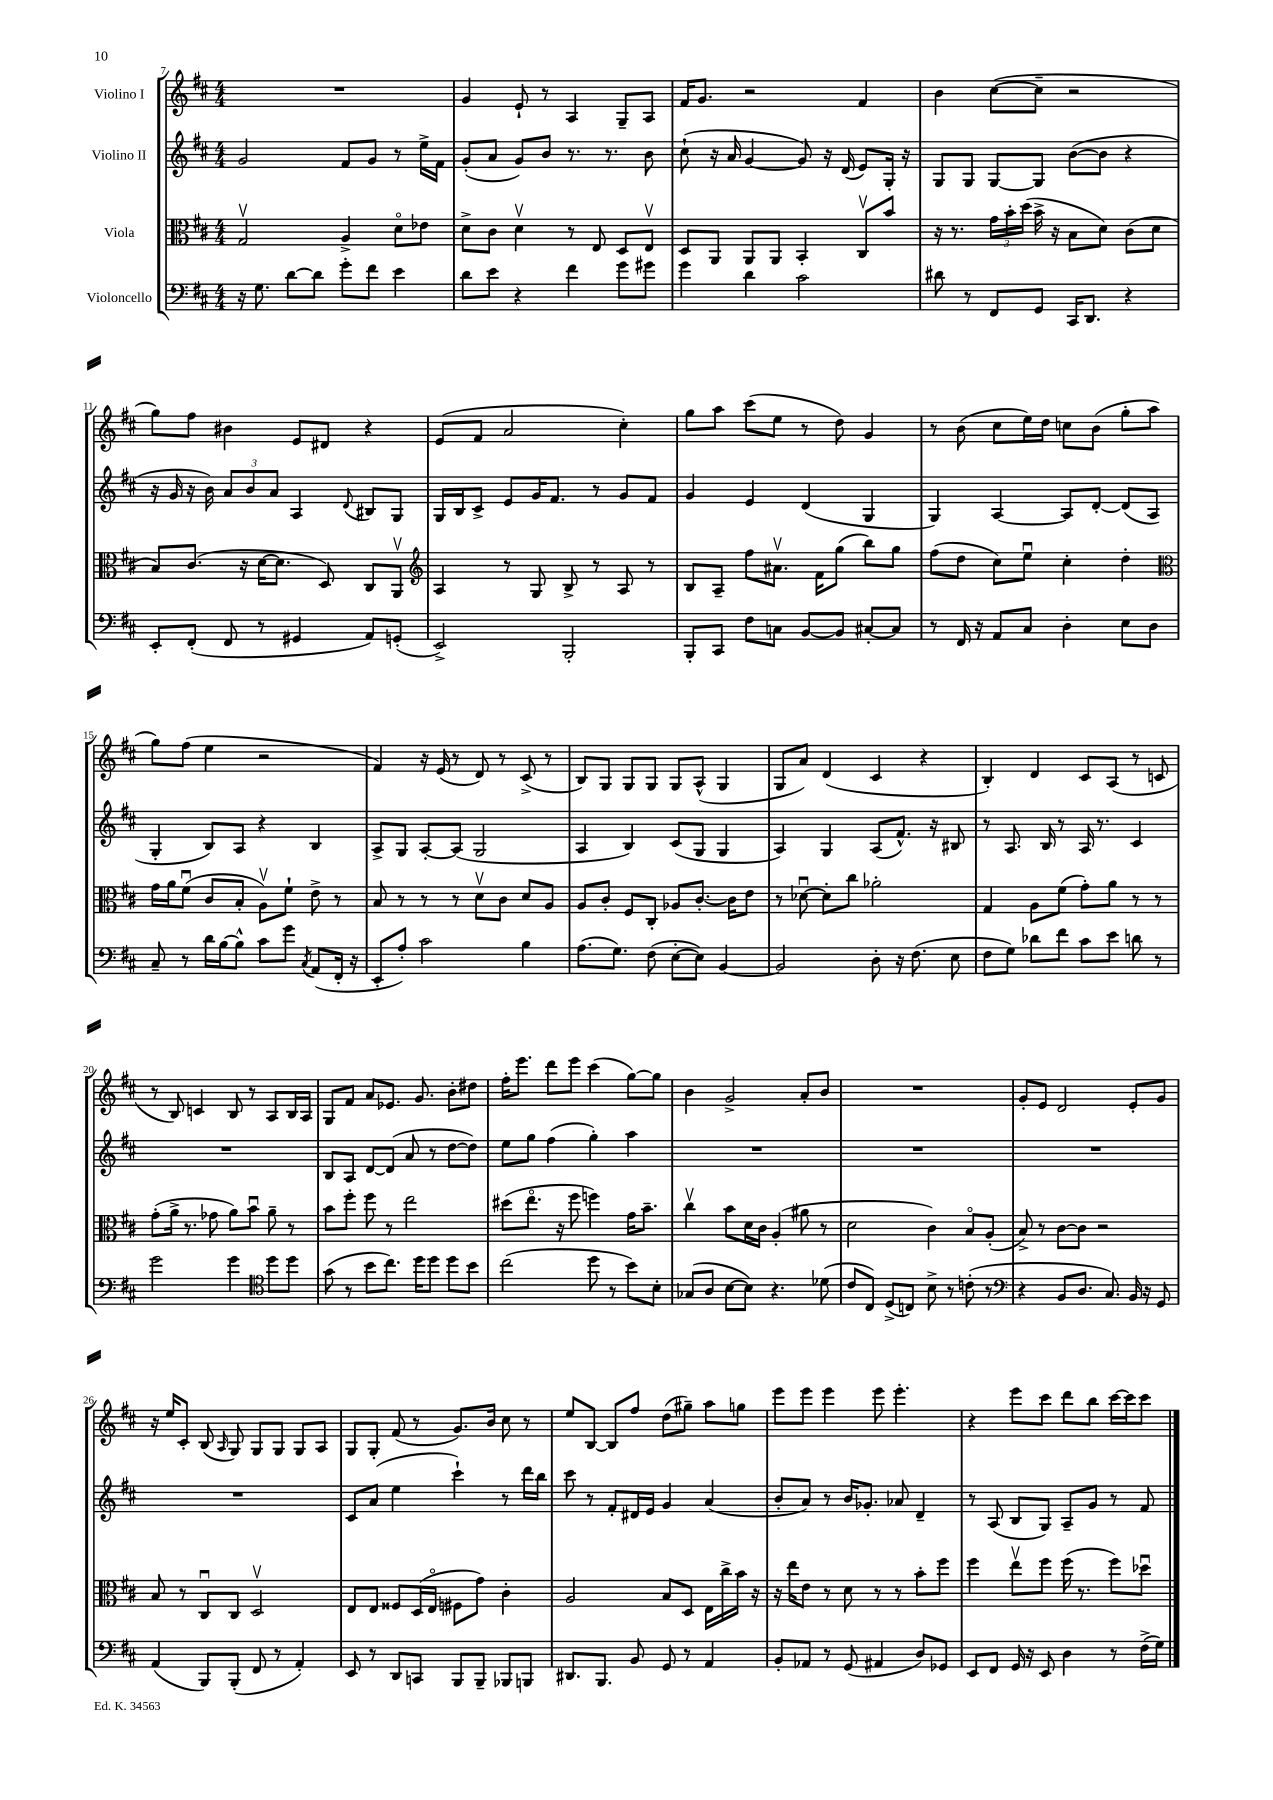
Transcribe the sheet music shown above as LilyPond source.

<<
\new StaffGroup <<
\new Staff = "s0" \with { instrumentName = "Violino I" } {
    \clef treble \key d \major \numericTimeSignature \time 4/4
    \autoBeamOff R1 |
    g'4 e'8-! r8 a4 g8[-- a8] |
    fis'16[ g'8.] r2 fis'4 |
    b'4 cis''8[~( cis''8]-- r2 |
    g''8[) fis''8] bis'4 e'8[ dis'8] r4 |
    e'8[( fis'8] a'2 cis''4-.) |
    g''8[ a''8] cis'''8[( e''8] r8 d''8) g'4 |
    r8 b'8( cis''8[ e''16) d''16] c''8[ b'8]( g''8[-. a''8] |
    g''8[) fis''8]( e''4 r2 |
    fis'4) r16 e'16( r8 d'8) r8 cis'8->( r8 |
    b8[) g8] g8[ g8] g8[ a8]-^( g4 |
    g8[ a'8]) d'4( cis'4 r4 |
    b4-.) d'4 cis'8[ a8]( r8 c'8 |
    r8 b8) c'4 b8 r8 a8[ b16 a16] |
    g8[ fis'8] a'8[ ees'8.] g'8. b'8[-. dis''8] |
    fis''16[-. e'''8.] d'''8[ e'''8] cis'''4( g''8[~) g''8] |
    b'4 g'2-> a'8[-. b'8] |
    R1 |
    g'8[-. e'8] d'2 e'8[-. g'8] |
    r16 e''16[ cis'8]-. b8( \grace { a16 } g8) g8[ g8] g8[ a8] |
    g8[ g8]-. fis'8( r8 g'8.[) b'16] cis''8 r8 |
    e''8[ b8]~ b8[ fis''8] d''8[( gis''8]--) a''8[ g''8] |
    e'''8[ e'''8] e'''4 e'''8 e'''4.-. |
    r4 e'''8[ cis'''8] d'''8[ b''8] cis'''16[~ cis'''16 cis'''8] \bar "|." |
}
\new Staff = "s1" \with { instrumentName = "Violino II" } {
    \clef treble \key d \major \numericTimeSignature \time 4/4
    \autoBeamOff g'2 fis'8[ g'8] r8 e''16[-> fis'16] |
    g'8[-.( a'8] g'8[) b'8] r8. r8. b'8 |
    cis''8-!( r16 a'16 g'4~ g'8) r16 d'16( e'8[) g16]-. r16 |
    g8[ g8] g8[~ g8] b'8[~( b'8] r4 |
    r16 g'16 r16 b'16) \tuplet 3/2 { a'8[ b'8 a'8] } a4 \appoggiatura { d'8 } bis8[ g8] |
    g16[ b16 cis'8]-> e'8[ g'16 fis'8.] r8 g'8[ fis'8] |
    g'4 e'4 d'4( g4 |
    g4) a4~ a8[ d'8]~-. d'8[( a8] |
    g4-. b8[) a8] r4 b4 |
    a8[-> g8] a8[~-. a8]( g2 |
    a4 b4) cis'8[( g8] g4 |
    a4) g4 a8[( fis'8.]-^) r16 bis8 |
    r8 a8. b16 r8 a16 r8. cis'4 |
    R1 |
    b8[ a8] d'8[~ d'8]( a'8 r8 d''8[~ d''8]) |
    e''8[ g''8] fis''4( g''4-.) a''4 |
    R1 |
    R1 |
    R1 |
    R1 |
    cis'8[ a'8]( e''4 cis'''4-!) r8 d'''16[ b''16] |
    cis'''8 r8 fis'8[-. dis'16 e'16] g'4 a'4( |
    b'8[-. a'8]) r8 b'16[ ges'8.]-. aes'8 d'4-- |
    r8 a8( b8[ g8]) a8[-- g'8] r8 fis'8 \bar "|." |
}
\new Staff = "s2" \with { instrumentName = "Viola" } {
    \clef alto \key d \major \numericTimeSignature \time 4/4
    \autoBeamOff g2\upbow a4-> d'8[\flageolet ees'8] |
    d'8[-> cis'8] d'4\upbow r8 e8 d8[ e8]\upbow |
    d8[ a,8] a,8[ a,8] b,4-. cis8[\upbow b'8] |
    r16 r8. \tuplet 3/2 { g'16[ b'16-. d''16]( } b'16-> r16 b8[ d'8]) cis'8[( d'8] |
    b8[) cis'8.]( r16 d'16[~ d'8.] d8) cis8[ a,8]\upbow |
    \clef treble a4 r8 g8 b8-> r8 a8 r8 |
    b8[ a8]-- fis''8[ ais'8.]\upbow fis'16[ g''8]( b''8[) g''8] |
    fis''8[( d''8] cis''8[) e''8]\downbow cis''4-. d''4-. |
    \clef alto g'16[ a'16 fis'8]\downbow( cis'8[ b8]-. a8[\upbow) fis'8]-! e'8-> r8 |
    b8 r8 r8 r8 d'8[\upbow cis'8] d'8[ a8] |
    a8[ cis'8]-. fis8[ cis8]-. aes8[ cis'8.]~-. cis'16[ e'8] |
    r8 des'8~\downbow des'8[-. cis''8] aes'2-. |
    g4 a8[ fis'8]( g'8[-.) a'8] r8 r8 |
    g'8[-.( a'16]-> r8. ges'8 a'8[) b'8]\downbow a'8-- r8 |
    b'8[ fis''8]-. fis''8 r8 e''2 |
    dis''8[( e''8.]\flageolet r16 fis''8 f''4) g'16[ b'8.]-- |
    cis''4\upbow b'8[ d'16 cis'16] a4-.( ais'8 r8 |
    d'2 cis'4) b8[\flageolet a8]-.( |
    b8->) r8 cis'8[~ cis'8] r2 |
    b8 r8 cis8[\downbow cis8] d2\upbow |
    e8[ e8] fisis8[ d16( e16]\flageolet fis8[ g'8]) cis'4-. |
    a2 b8[ d8] e16[ cis''16-> b'16] r16 |
    r16 e''16[ e'8] r8 d'8 r8 r8 b'8[-. fis''8] |
    fis''4 e''8[\upbow fis''8] fis''16( r8. fis''8[) des''8]\downbow \bar "|." |
}
\new Staff = "s3" \with { instrumentName = "Violoncello" } {
    \clef bass \key d \major \numericTimeSignature \time 4/4
    \autoBeamOff r16 g8. d'8[~ d'8] g'8[-. fis'8] e'4 |
    d'8[ e'8] r4 fis'4 g'8[ gis'8] |
    g'4 d'4 cis'2 |
    dis'8 r8 fis,8[ g,8] cis,16[ d,8.] r4 |
    e,8[-. fis,8]-.( fis,8 r8 gis,4 a,8[) g,8]-.( |
    e,2->) b,,2-. |
    b,,8[-. cis,8] fis8[ c8] b,8[~ b,8] cis8[~-. cis8] |
    r8 fis,16 r16 a,8[ cis8] d4-. e8[ d8] |
    cis8-- r8 d'16[ b16~ b8]-^ cis'8[ g'8] \acciaccatura { cis8 } a,8[( fis,16]-. r16 |
    e,8[-. a8]-.) cis'2 b4 |
    a8.[( g8.]) fis8( e8[~-. e8]) b,4~ |
    b,2 d8-. r16 fis8.( e8 |
    fis8[ g8]) des'8[ fis'8] cis'8[ e'8] d'8 r8 |
    g'2 g'4 \clef tenor d''8[ d''8] |
    g'8( r8 b'8[ cis''8.]) d''16[ d''8] d''8[ b'8] |
    cis''2( d''8 r8 b'8[) b8]-. |
    ges8[( a8] b8[~ b8]) r4. des'8( |
    cis'8[ cis8]) d8[->( c8]) b8-> r8 c'8-.( r8 |
    \clef bass r4 b,8[ d8.] cis8.) b,16 r16 g,8 |
    a,4( b,,8[) b,,8]-.( fis,8 r8 a,4-.) |
    e,8 r8 d,8[ c,8] b,,8[ b,,8]-- bes,,8[ b,,8] |
    dis,8.[ b,,8.] b,8 g,8 r8 a,4 |
    b,8[-. aes,8] r8 g,8( ais,4 d8[) ges,8] |
    e,8[ fis,8] g,16 r16 e,8 d4 r8 fis16[->( g16]) \bar "|." |
}
>>
>>
\layout { \context { \Score currentBarNumber = #7 } }
